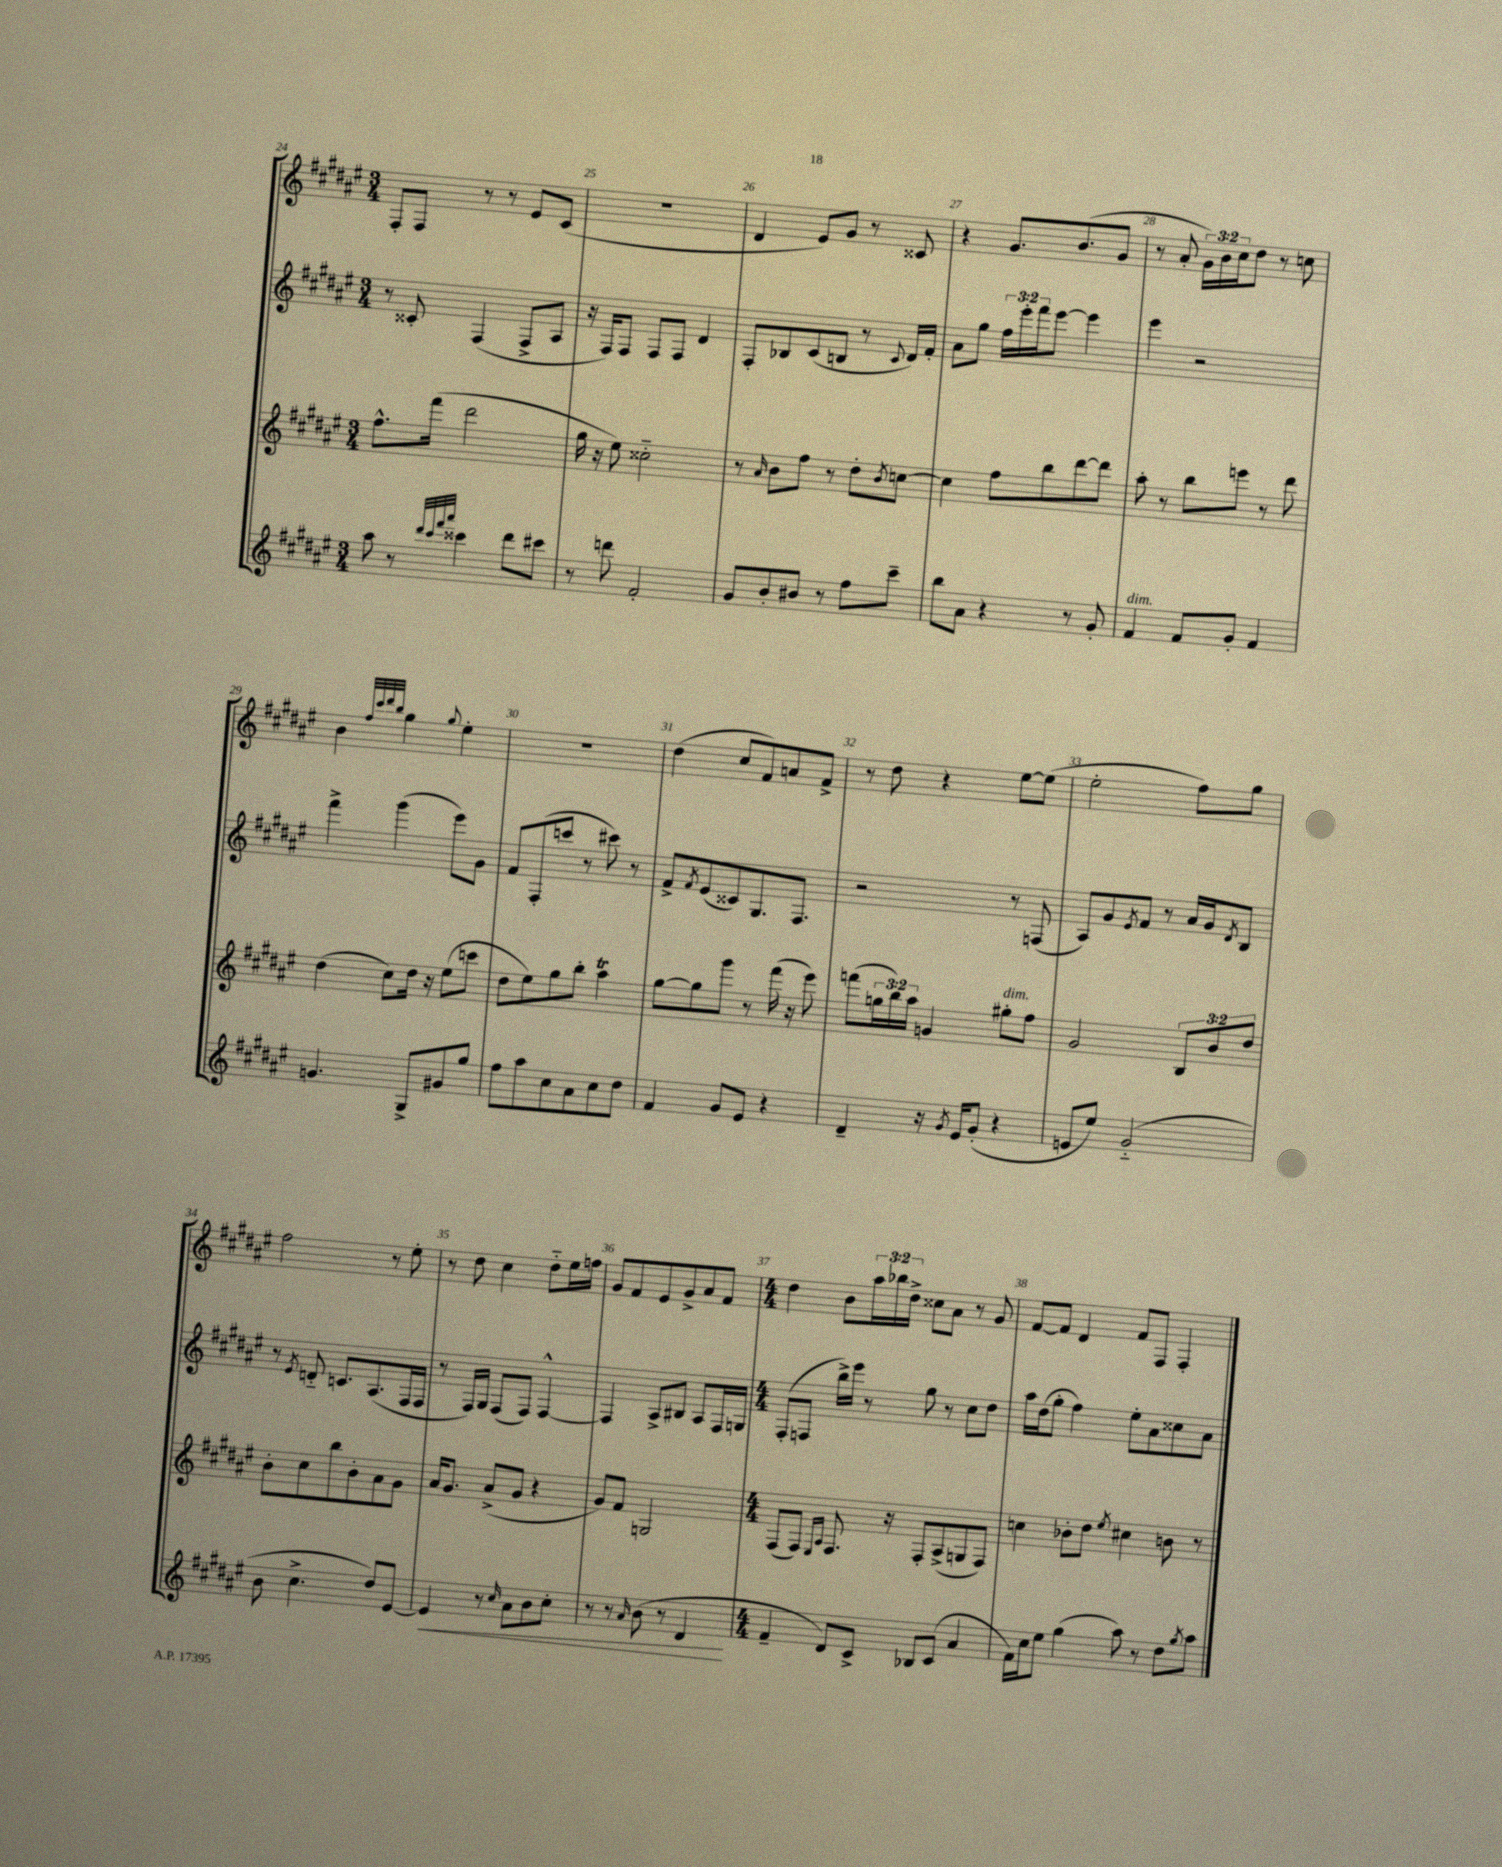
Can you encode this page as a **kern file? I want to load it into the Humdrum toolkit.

**kern	**kern	**kern	**kern
*staff4	*staff3	*staff2	*staff1
*clefG2	*clefG2	*clefG2	*clefG2
*k[f#c#g#d#a#e#]	*k[f#c#g#d#a#e#]	*k[f#c#g#d#a#e#]	*k[f#c#g#d#a#e#]
*M3/4	*M3/4	*M3/4	*M3/4
8aa#	8.ff#^^	8r	8F#'
8r	.	8c##'	8F#
.	(16fff#	.	.
32qqddd#	.	.	.
32qqccc#	.	.	.
32qqfff#	.	.	.
32qqaaa#	.	.	.
4ccc##	2ddd#	(4F#	8r
.	.	.	8r
8ddd#	.	8F#^	8e#
8ccc#	.	8A#	(8c#
=	=	=	=
8r	16gg#	16r	2.r
.	16r	16F#)	.
8ddd	8ee#)	8F#	.
2f#'	2cc##'~	8F#	.
.	.	8F#	.
.	.	4d#	.
=	=	=	=
8g#	8r	8F#'	4d#
.	16qqa#	.	.
8b'	8b	8B-	.
8b#	8ff#	(8c#	8e#)
8r	8r	8B	8g#
8ff#	8dd#'	8r	8r
.	8qb	8qqc#	.
8ccc#~	[8cc	16d#)	8c##
.	.	16f#'	.
=	=	=	=
8bb	4cc]	8a#	4r
8a#	.	8gg#	.
4r	8ff#	24ff#	8.g#
.	.	24eee#'	.
.	.	24fff#	.
.	8bb	[8eee#	.
.	.	.	(8.b
8r	[8ddd#	4eee#]	.
8g#'	8ddd#]	.	8g#
=	=	=	=
4f#	8aa#'	4eee#	8r
.	8r	.	8a#'
8f#	8bb	2r	24g#)
.	.	.	24b
.	.	.	24cc#
8g#'	8eee	.	8dd#
4f#	8r	.	8r
.	8ddd#	.	8cc
=	=	=	=
4.g	(4dd#	4fff#^	4b
.	.	.	32qqff#
.	.	.	32qqccc#
.	.	.	32qqddd#
.	.	.	32qqbb
.	8cc#)	(4ggg#	4gg#
8G#^	16dd#	.	.
.	16r	.	.
.	.	.	8qqgg#
8g#	(8ee#	8eee#)	4ee#'
8gg#	8ccc	8g#	.
=	=	=	=
8ff#	8dd#	8f#	2.r
8aa#	8ee#)	(8F#'	.
8cc#	8gg#	8ccc	.
8a#	8bb'	8r	.
8cc#	4aa#	8ccc#)	.
8dd#	.	8r	.
=	=	=	=
4f#	[8gg#	8f#^	(4dd#
.	.	8qf#	.
.	8gg#]	(8e#	.
8g#	8ggg#	8c##)	8cc#
8e#	8r	8.G#	8f#)
4r	(16fff#	.	8a
.	16r	8.F#	.
.	8eee#)	.	8f#^
=	=	=	=
4d#~	(8fff	2r	8r
.	24gg	.	8dd#
.	24bb)	.	.
.	24aa#	.	.
16r	4g	.	4r
8qg#	.	.	.
16e#	.	.	.
(8g#'	.	.	.
4r	8gg#'	8r	[8ee#
.	8ff#	(8F	(8ee#]
=	=	=	=
8e	2g#	8A#)	2ee#'
8ee#)	.	8g#	.
.	.	8qe#	.
(2g#'~	.	8f#	.
.	.	8r	.
.	12B	16a#	8ff#)
.	.	16g#	.
.	12b	.	.
.	.	8qd#	.
.	.	8B	8gg#
.	12dd#	.	.
=	=	=	=
8b	8b'	8r	2ff#
.	.	8qe#	.
4.cc#^	8cc#	8d'~	.
.	8bb	8.c	.
.	8b'	.	.
.	.	(8.A#	.
8dd#)	8a#	.	8r
[8e#	8g#	16F#	8ee#'
.	.	16F#	.
=	=	=	=
4e#]	16a#	8r	8r
.	8.g#	.	.
.	.	16F#)	8dd#
.	.	16G#	.
8r	(8a#^	(8F#	4cc#
16qqcc#	.	.	.
8a#	8g#	8F#)	.
8b	4r	[4F#^^	8dd#'~
8cc#'	.	.	16ee#
.	.	.	16ff
=	=	=	=
8r	8g#)	4F#]	8g#
8r	8f#	.	8f#
16qqa#	.	.	.
(8b	2G	8A#^	8e#
8r	.	8B#	8g#^
4d#	.	8A#	8a#
.	.	16F#	8f#
.	.	16G	.
=	=	=	=
*M4/4	*M4/4	*M4/4	*M4/4
4f#~	(8F#	(8F#'	4dd#
.	8F#)	8F	.
.	16qqE#	.	.
.	16qqA#	.	.
8d#)	8.F#	16bb^)	8b
.	.	16eee#	.
8c#^	.	8r	24aa#
.	.	.	24bb-
.	16r	.	.
.	.	.	24dd#^
8B-	8F#'	8gg#	8cc##
(8c#	(8A#^	8r	8a#
4a#	8G	8cc#	8r
.	8F#)	8dd#	8g#
=	=	=	=
16f#)	4cc	16aa#	[8f#
16cc#	.	(16dd#	.
8ee#	.	8gg#'	8f#]
(4gg#	8b-'	4ff#)	4d#
.	8dd#	.	.
.	8qee#	.	.
8aa#)	4cc#	8ee#'	8f#
8r	.	8a#	8F#
8dd#	8b	8cc##	4F#'
8qgg#	.	.	.
8aa#	8r	8a#	.
==	==	==	==
*-	*-	*-	*-
